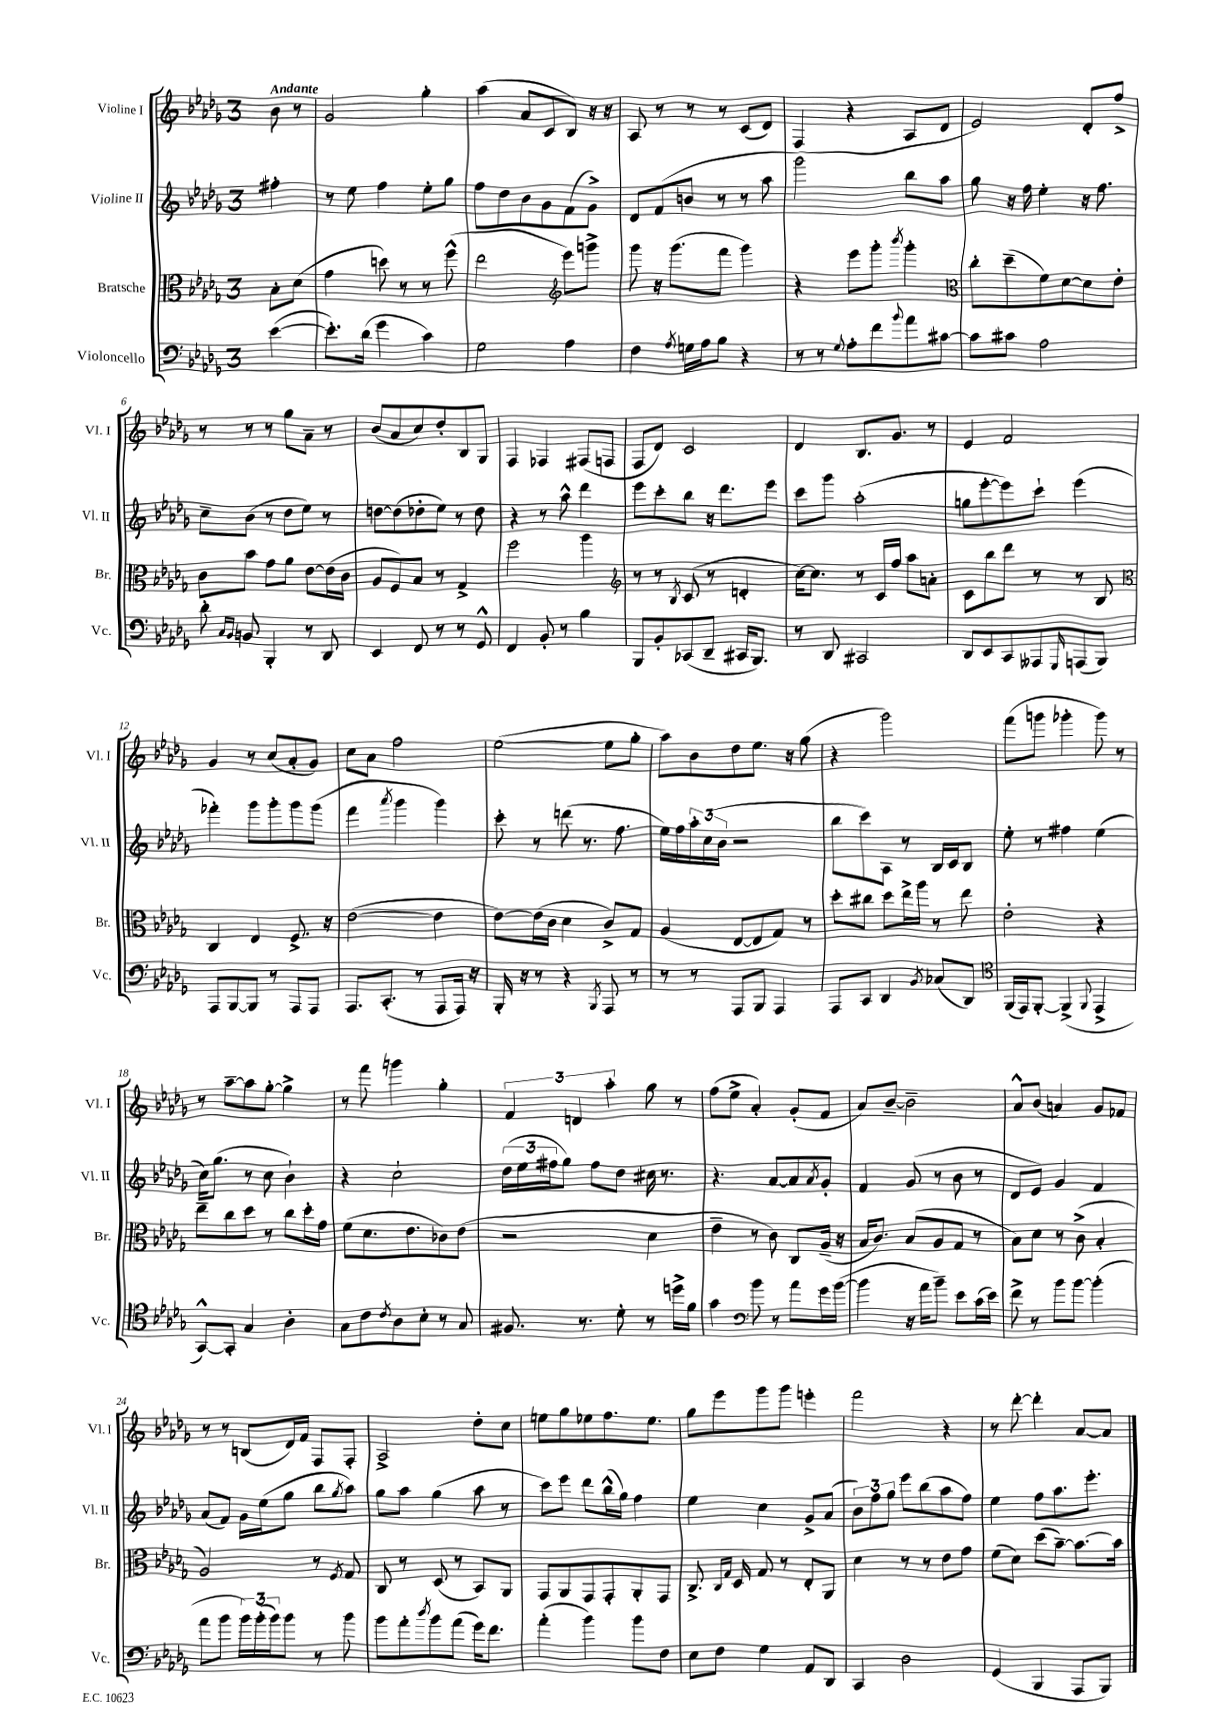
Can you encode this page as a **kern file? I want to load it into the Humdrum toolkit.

**kern	**kern	**kern	**kern
*part4	*part3	*part2	*part1
*staff4	*staff3	*staff2	*staff1
*I"Violoncello	*I"Bratsche	*I"Violine II	*I"Violine I
*I'Vc.	*I'Br.	*I'Vl. II	*I'Vl. I
*clefF4	*clefC3	*clefG2	*clefG2
*k[b-e-a-d-g-]	*k[b-e-a-d-g-]	*k[b-e-a-d-g-]	*k[b-e-a-d-g-]
*M3/4	*M3/4	*M3/4	*M3/4
=	=	=	=
!	!	!	!LO:TX:a:B:t=Andante
([4e-\	8B-'\L	4ff#X'\	8b-\
.	(8d-\J	.	8r
=1	=1	=1	=1
8.e-'\L])	4g-\	8r	2g-/
.	.	8ee-\	.
(16d-\Jk	.	.	.
4g-\	8ddn\)	4ff\	.
.	8r	.	.
4c\)	8r	8ee-'\L	4gg-'\
.	(8ff^^\	8gg-\J	.
=2	=2	=2	=2
2G-\	2ee-\	8ff\L	(4aa-\
.	.	8dd-\	.
.	.	8b-\	8a-/L
.	.	8g-\	8c/
*	*clefG2	*	*
4A-\	8eee-\L)	(8f\	8B-/J)
.	8gggn^\J	8g-^\J)	16r
.	.	.	16r
=3	=3	=3	=3
4F\	8ggg-\	8d-/L	8A-/
.	16r	(8f/	8r
.	(8.ggg-\L	.	.
8qA-/	.	.	.
16Gn\LL	.	8bn/J	8r
16A-\J	.	.	.
8B-\J	8fff\J	8r	8r
4r	4ggg-\)	8r	(8c/L
.	.	8aa-\	8d-/J)
=4	=4	=4	=4
8r	4r	2ggg-\)	(4F/
8r	.	.	.
8qqG-/	.	.	.
8A-'\L	8eee-\L	.	4r
8f\	8ggg-'\J	.	.
8qqb-/	8qbbb-/	.	.
8a-\	4ggg-'\	8bb-\L	8A-/L
[8c#X\J	.	8aa-\J	8d-/J
=5	=5	=5	=5
*	*clefC3	*	*
8c#\L]	8cc'\L	8gg-\	2e-/)
8c#X\J	(8dd-~\	16r	.
.	.	16ff\	.
2A-\	8f\)	4ee-'\	.
.	[8d-\	.	.
.	8d-\]	16r	8d-'/L
.	.	8.ff\	.
.	8e-'\J	.	8ff^/J
!!LO:LB:g=z
=6	=6	=6	=6
8d-'\	8c\L	8cc~\L	8r
16qqC/LL	.	.	.
16qqBB-/JJ	.	.	.
8BBn/	8b-\J	(8b-\J	8r
4BBB-'/	8g-\L	8r	8r
.	8a-\J	8dd-\L	8gg-\L
8r	[8e-\L	8ee-\J)	8a-~\J
8DD-/	(16e-\L]	8r	8r
.	16c\JJ	.	.
=7	=7	=7	=7
4EE-/	8A-/L	[8ddn\L	(8b-/L
.	8F/)	(8dd\]	8a-/
8FF/	8B-/J	8dd-X'\	8cc/)
8r	8r	8ee-\J)	8dd-'/
8r	4G-^/	8r	8B-/
8GG-^^/	.	8dd-\	8G-/J
=8	=8	=8	=8
4FF/	2ff\	4r	4F/
8BB-'/	.	8r	4F-X/
8r	.	8aa-^^\	.
4B-\	4aa-\	4ddd-\	(8F#X/L
.	.	.	8Fn/J
=9	=9	=9	=9
*	*clefG2	*	*
8BBB-/L	8r	8eee-\L	8F/L
8BB-'/	8r	8ccc'\	8d-/J)
.	8qB-/	.	.
(8CC-X/	(8c/	8bb-\J	2c/
8DD-~/J	8r	16r	.
.	.	8.ddd-\L	.
16CC#X/KL	4dn'/	.	.
8.BBB-/J)	.	.	.
.	.	8eee-\J	.
=10	=10	=10	=10
8r	[16cc\KL)	8ccc\L	4d-/
.	8.cc\J]	.	.
8DD-/	.	8ggg-\J	.
2CC#X/	8r	(2aa-'\	8.B-/L
.	16c/LL	.	.
.	16ff/JJ	.	8.g-/J
.	8aa-\L	.	.
.	8an'\J	.	8r
=11	=11	=11	=11
8DD-/L	8c\L	8ggn\L	4e-/
8EE-/	8bb-\	[8eee-'\	.
8CC/	8ddd-\J	8eee-\])	2f/
8AAA--X/	8r	8ccc`\J	.
16qqGGG-/	.	.	.
(8AAAn/	8r	(4eee-\	.
8BBB-/J)	8B-/	.	.
!!LO:LB:g=z
=12	=12	=12	=12
*	*clefC3	*	*
8AAA-/L	4C/	4fff-X'\)	4g-/
[8BBB-/	.	.	.
8BBB-/J]	4E-/	8ggg-\L	8r
8r	.	8ggg-'\	(8cc/L
8AAA-/L	8.F^/	8ggg-\	8a-'/
8AAA-/J	.	(8ggg-\J	8g-/J)
.	16r	.	.
=13	=13	=13	=13
8.AAA-/L	([2e-\	4fff\	8cc\L
.	.	.	8a-\J
(8.CC'/J	.	.	.
.	.	8qaaa-/	.
.	.	4ggg-\	2ff\
8r	.	.	.
8AAA-/L	4e-\]	4ggg-\)	.
16AAA-/Jk)	.	.	.
16r	.	.	.
=14	=14	=14	=14
16BBB-'/	[8e-\L)	8ccc'\	([2ee-\
16r	.	.	.
8r	(16e-\L]	8r	.
.	16c\JJ	.	.
4r	4d-\	(8dddn\	.
.	.	8.r	.
8qBBB-/	.	.	.
8AAA-/	8c^/L)	.	8ee-\L]
.	.	8.ff\	.
8r	8G-/J	.	8gg-'\J
=15	=15	=15	=15
8r	(4A-/	16ee-\LL)	8aa-\L)
.	.	16ff\	.
8r	.	24aa-'\	8b-\
.	.	(24cc\	.
.	.	24b-\JJ	.
8AAA-/L	[8E-/L	2r	8dd-\
8BBB-/J	8E-/]	.	8.ee-\J
4AAA-/	8G-/J)	.	.
.	.	.	16r
.	8r	.	(8gg-\
=16	=16	=16	=16
8AAA-/L	8dd-'\L	8bb-\L	4r
8CC/J	8cc#X\J	8ccc\)	.
4DD-/	8dd-\L	8A-\J	2ggg-\)
.	16ee-^\L	8r	.
.	16aa-\JJ	.	.
8qBB-/	.	.	.
(8C-X/L	8r	16B-/LL	.
.	.	16c/J	.
8DD-/J)	8ee-\	8B-/J	.
=17	=17	=17	=17
*clefC4	*	*	*
(16FF/LL	2e-'\	8ee-'\	(8fff\L
16EE-/J)	.	.	.
[8FF'/J	.	8r	8gggn\J
(4FF^/]	.	4ff#X\	4ggg-X'\
8qqFF/	.	.	.
4EE-^/	4r	(4ee-\	8ggg-\)
.	.	.	8r
!!LO:LB:g=z
=18	=18	=18	=18
[8GG-^^/L)	8ee-~\L	16cc\KL)	8r
.	.	(8.gg-\J	.
8GG-'/J]	8cc\	.	[8aa-~\L
4G-/	8dd-\J	8r	8aa-\]
.	8r	8cc\	[8gg-'\J
4A-'\	8cc\L	4b-`\)	4gg-^\]
.	16dd-'\L	.	.
.	16g-\JJ	.	.
=19	=19	=19	=19
8G-\L	(8f\L	4r	8r
8c\	8.d-\	.	8fff\
8qc/	.	.	.
8A-\	.	2cc`\	4gggn\
.	8.e-\	.	.
8B-'\J	.	.	.
8r	8c-X\)	.	4gg-'\
8G-/	(8e-\J	.	.
=20	=20	=20	=20
8.F#X/	2r	(24dd-\LL	6f/
.	.	24ee-\	.
.	.	24ff#X\J	.
.	.	8gg-\J)	.
.	.	.	6dn/
8.r	.	.	.
.	.	8ff#\L	.
.	.	.	6aa-'\
8d-'\	.	8dd-\J	.
8r	4d-\	16cc#X\	8gg-\
.	.	8.r	.
16ddn^\LL	.	.	8r
16f\JJ	.	.	.
=21	=21	=21	=21
4g-\	4e-~\	4.r	(8ff\L
.	.	.	8ee-^\J
*clefF4	*	*	*
8b-\	8r	.	4a-'/)
8r	8c\)	[8a-/L	.
8a-\L	8C/L	8a-/]	(8g-'/L
.	.	8qa-/	.
16g-\L	(16A-~/Jk	8g-'/J	8f/J
([16b-\JJ	16r	.	.
=22	=22	=22	=22
4b-\]	16B-/KL	4f/	8a-/L)
.	8.c/J)	.	.
.	.	.	[8b-~/J
16r	(8B-/L	(8g-/	2b-~\]
16a-\KL	.	.	.
8b-~\J)	8A-/	8r	.
8e-\L	8G-/J	8b-\	.
(16c\L	8r	8r	.
16e-\JJ)	.	.	.
=23	=23	=23	=23
8f^\	8B-\L)	8d-/L	8a-^^/L
8r	8d-\J	8e-/J)	(8b-/J
8b-\L	8r	4g-/	4an/)
[8b-\J	(8c^\	.	.
(4b-'\]	4B-'/	4f/	8g-/L
.	.	.	8f-X/J
!!LO:LB:g=z
=24	=24	=24	=24
8a-\L	2A-/)	(8a-/L	8r
8b-\J	.	8f/J)	8r
24b-\LL)	.	16g-\LL	(8Bn/L
(24b-'\	.	.	.
.	.	(16ee-\J	.
24b-\J)	.	.	.
8b-\J	.	8gg-\J	16d-/L)
.	.	.	16f/JJ
8r	8r	8bb-\L	8F/L
.	8qF/	8qgg-/	.
8b-\	8G-/	8aa-\J)	8F'/J
=25	=25	=25	=25
8b-\L	8C/	8gg-\L	2A-^/
8a-'\	8r	8aa-\J	.
8qdd-/	.	.	.
8b-\	(8D-/	(4gg-\	.
(8a-\J	8r	.	.
16g-\KL)	8BB-/L)	8aa-\	8dd-'\L
8.f\J	.	.	.
.	8AA-/J	8r	8cc\J
=26	=26	=26	=26
(4a-'\	8GG-/L	8ccc\L)	8een\L
.	8AA-/	8eee-\J	8gg-\
4b-\)	8GG-/	8ddd-\L	8ee-X\
.	8GG-'/	(16bb-^^\L	8.ff\
.	.	16gg-\JJ)	.
8b-\L	8AA-'/	4ff\	.
.	.	.	8.ee-\J
8F\J	8GG-/J	.	.
=27	=27	=27	=27
8E-\L	8.C^/	4ee-\	8gg-\L
8F\J	.	.	8eee-\
.	16qqC/LL	.	.
.	16qqG-/JJ	.	.
.	16D-/	.	.
4G-\	8G-/	4cc\	8ggg-\
.	8r	.	8ggg-\J
8AA-/L	8E-'/L	8g-^/L	4eeen'\
8DD-/J	8AA-/J	(8a-/J	.
=28	=28	=28	=28
4CC/	4d-\	12b-\L)	2fff\
.	.	12ff\	.
.	.	12gg-\J	.
2D-\	8r	8eee-\L	.
.	8r	(8bb-\	.
.	8e-\L	8aa-\	4r
.	8g-\J	8ff\J)	.
=29	=29	=29	=29
(4GG-/	(8f\L	4ee-\	8r
.	8d-\J)	.	[8ddd-'\
4BBB-/	(8dd-\L	8ff\L	4ddd-'\]
.	[8b-~\J)	8.aa-\	.
8AAA-/L	8.b-\L_	.	[8a-/L
.	.	8.eee-'\J	.
8BBB-/J)	.	.	8a-/J]
.	16b-\Jk]	.	.
==	==	==	==
*-	*-	*-	*-
